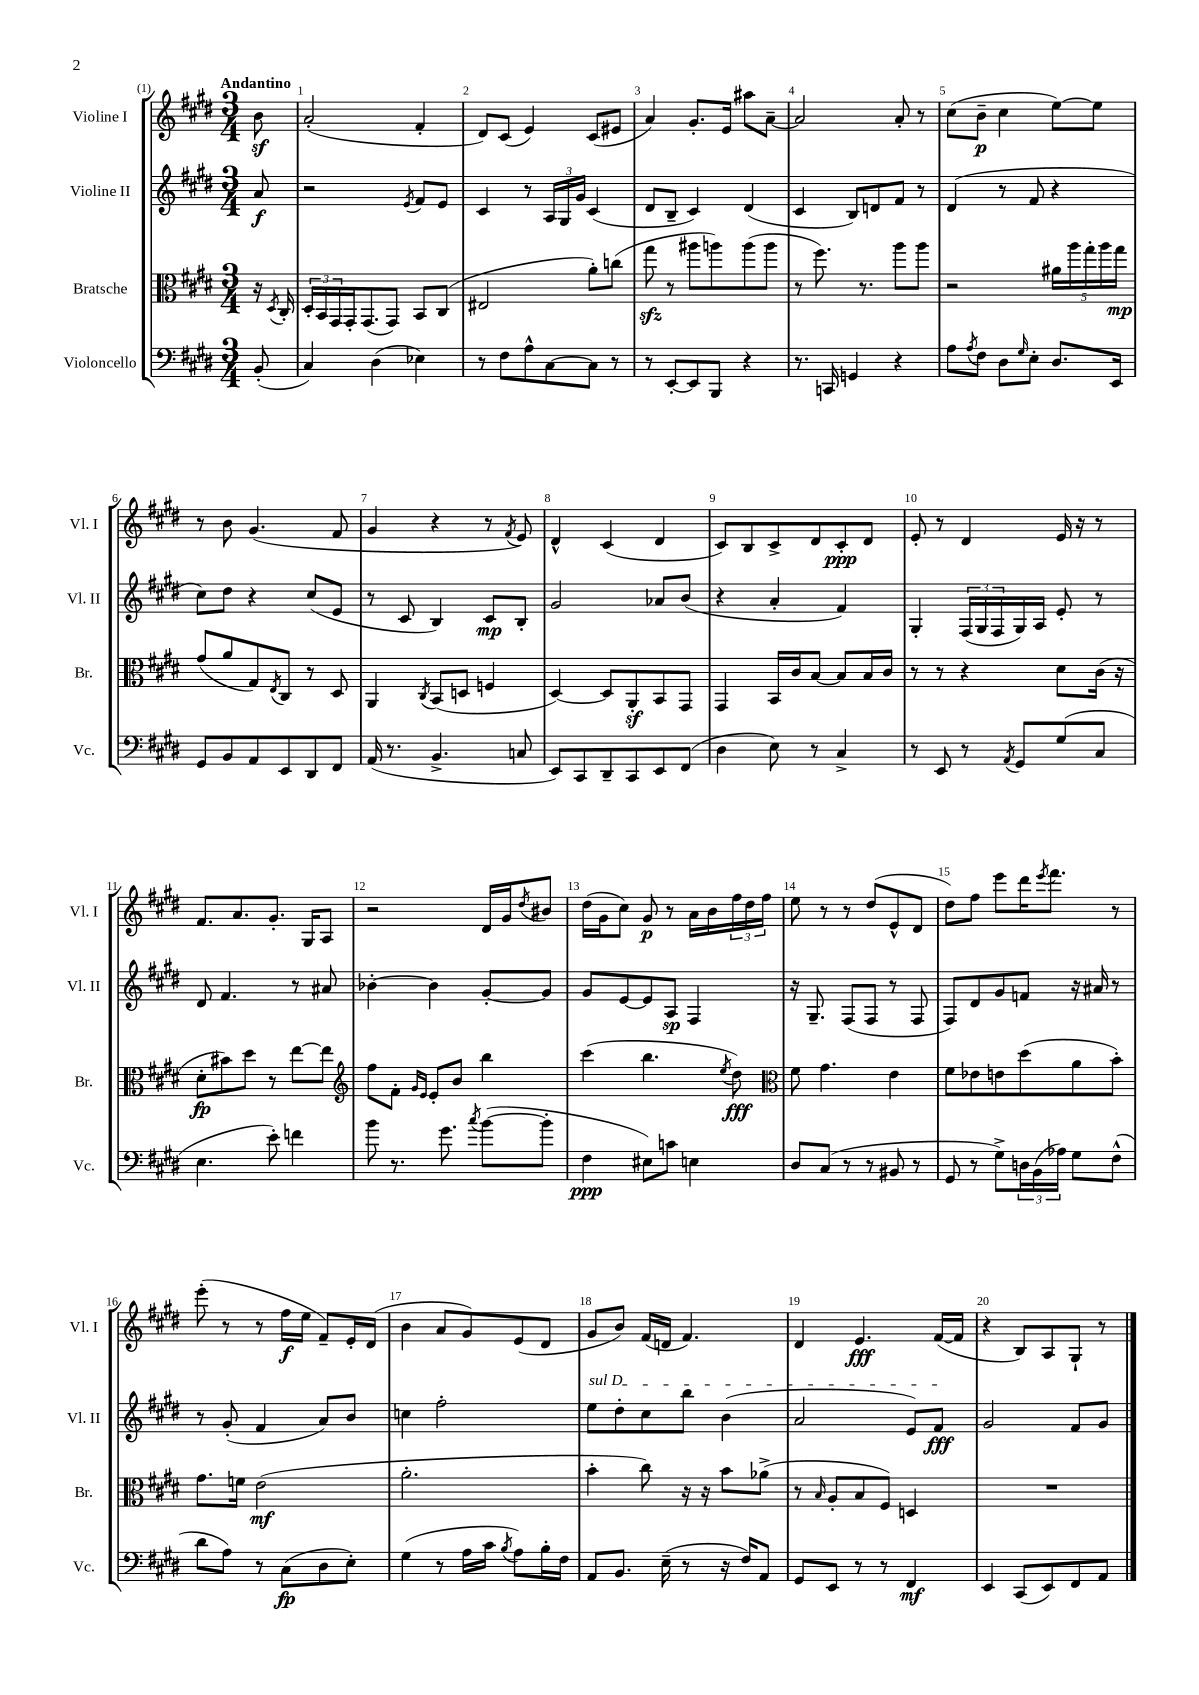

**kern	**dynam	**kern	**dynam	**kern	**dynam	**kern	**dynam
*part4	*part4	*part3	*part3	*part2	*part2	*part1	*part1
*staff4	*staff4	*staff3	*staff3	*staff2	*staff2	*staff1	*staff1
*I"Violoncello	*	*I"Bratsche	*	*I"Violine II	*	*I"Violine I	*
*I'Vc.	*	*I'Br.	*	*I'Vl. II	*	*I'Vl. I	*
*clefF4	*	*clefC3	*	*clefG2	*	*clefG2	*
*k[f#c#g#d#]	*	*k[f#c#g#d#]	*	*k[f#c#g#d#]	*	*k[f#c#g#d#]	*
*M3/4	*	*M3/4	*	*M3/4	*	*M3/4	*
=	=	=	=	=	=	=	=
!	!	!	!	!	!	!LO:TX:a:B:t=Andantino	!
(8BB'/	.	16r	.	8a/	f	8bz\	.
.	.	8qD#/	.	.	.	.	.
.	.	16C#'/	.	.	.	.	.
=1	=1	=1	=1	=1	=1	=1	=1
4C#/)	.	24D#'/LL	.	2r	.	(2a'/	.
.	.	24BB/	.	.	.	.	.
.	.	24GG#/	.	.	.	.	.
.	.	16GG#'/J	.	.	.	.	.
.	.	(8.GG#/	.	.	.	.	.
(4D#\	.	.	.	.	.	.	.
.	.	8GG#/J)	.	.	.	.	.
.	.	.	.	8qe/	.	.	.
4E-X\)	.	8BB/L	.	8f#/L	.	4f#'/	.
.	.	(8C#/J	.	8e/J	.	.	.
=2	=2	=2	=2	=2	=2	=2	=2
8r	.	2E#X/	.	4c#/	.	8d#/L)	.
8F#\L	.	.	.	.	.	(8c#/J	.
8A^^\	.	.	.	8r	.	4e/)	.
[8C#\	.	.	.	24A/LL	.	.	.
.	.	.	.	24G#/	.	.	.
.	.	.	.	24g#/JJ	.	.	.
8C#\J]	.	8a'\L)	.	(4c#/	.	(8c#/L	.
8r	.	(8ccn\J	.	.	.	8e#X/J	.
=3	=3	=3	=3	=3	=3	=3	=3
8r	.	8gg#zz\	.	8d#/L	.	4a/)	.
[8EE'/L	.	8r	.	8B~/J	.	.	.
8EE/]	.	8aa#X\L	.	4c#/)	.	8.g#'/L	.
8BBB/J	.	8aan\)	.	.	.	.	.
.	.	.	.	.	.	16e/Jk	.
4r	.	(8aa\	.	(4d#/	.	8aa#X\L	.
.	.	8aa\J	.	.	.	[8a~\J	.
=4	=4	=4	=4	=4	=4	=4	=4
8.r	.	8r	.	4c#/	.	2a/]	.
.	.	8.ff#\)	.	.	.	.	.
16CCn/	.	.	.	.	.	.	.
4GGn/	.	.	.	8B/L)	.	.	.
.	.	8.r	.	.	.	.	.
.	.	.	.	8dn/	.	.	.
4r	.	8aa\L	.	8f#/J	.	8a'/	.
.	.	8aa\J	.	8r	.	8r	.
=5	=5	=5	=5	=5	=5	=5	=5
8A\L	.	2r	.	(4d#/	.	(8cc#\L	.
8qA/	.	.	.	.	.	.	.
8F#\J	.	.	.	.	.	8b~\J	p
8D#\L	.	.	.	8r	.	4cc#\	.
16qqG#/	.	.	.	.	.	.	.
8E'\J	.	.	.	8f#/	.	.	.
8.D#/L	.	20a#X\LL	.	4r	.	[8ee\L)	.
.	.	20aa\	.	.	.	.	.
.	.	20gg#'\	.	.	.	.	.
.	.	.	.	.	.	8ee\J]	.
.	.	20aa\	.	.	.	.	.
16EE/Jk	.	.	.	.	.	.	.
.	.	20gg#\JJ	mp	.	.	.	.
!!LO:LB:g=z
=6	=6	=6	=6	=6	=6	=6	=6
8GG#/L	.	(8g#/L	.	8cc#\L)	.	8r	.
8BB/	.	8a/	.	8dd#\J	.	8b\	.
8AA/	.	8G#/)	.	4r	.	(4.g#/	.
.	.	8qE/	.	.	.	.	.
8EE/	.	8C#/J	.	.	.	.	.
8DD#/	.	8r	.	(8cc#/L	.	.	.
8FF#/J	.	8D#/	.	8e/J	.	8f#/	.
=7	=7	=7	=7	=7	=7	=7	=7
(16AA/	.	4AA/	.	8r	.	4g#/	.
8.r	.	.	.	.	.	.	.
.	.	.	.	8c#/	.	.	.
.	.	8qC#/	.	.	.	.	.
4.BB^/	.	(8BB/L	.	4B/)	.	4r	.
.	.	8Dn/J	.	.	.	.	.
.	.	4Fn/	.	8c#/L	mp	8r	.
.	.	.	.	.	.	8qf#/	.
8Cn/	.	.	.	8B'/J	.	8e/)	.
=8	=8	=8	=8	=8	=8	=8	=8
8EE/L)	.	[4D#/)	.	2g#/	.	4d#^^/	.
8CC#/	.	.	.	.	.	.	.
8DD#~/	.	8D#/L]	.	.	.	(4c#/	.
8CC#/	.	8AAz'/	.	.	.	.	.
8EE/	.	8BB/	.	8a-X/L	.	4d#/	.
(8FF#/J	.	8GG#/J	.	(8b/J	.	.	.
=9	=9	=9	=9	=9	=9	=9	=9
4D#\	.	4GG#/	.	4r	.	8c#/L)	.
.	.	.	.	.	.	8B/	.
8E\)	.	16BB/LL	.	4a'/	.	8c#^/	.
.	.	16c#/J	.	.	.	.	.
8r	.	[8B/J	.	.	.	8d#/	.
4C#^/	.	8B/L]	.	4f#/)	.	8c#'/	ppp
.	.	16B/L	.	.	.	8d#/J	.
.	.	16c#/JJ	.	.	.	.	.
=10	=10	=10	=10	=10	=10	=10	=10
8r	.	8r	.	4G#'/	.	8e'/	.
8EE/	.	8r	.	.	.	8r	.
8r	.	4r	.	(24F#/LL	.	4d#/	.
.	.	.	.	24G#/	.	.	.
.	.	.	.	24F#/	.	.	.
8qAA/	.	.	.	.	.	.	.
8GG#/L	.	.	.	16G#/)	.	.	.
.	.	.	.	16A/JJ	.	.	.
(8G#/	.	8d#\L	.	8e'/	.	16e/	.
.	.	.	.	.	.	16r	.
8C#/J	.	(16c#\Jk	.	8r	.	8r	.
.	.	16r	.	.	.	.	.
!!LO:LB:g=z
=11	=11	=11	=11	=11	=11	=11	=11
4.E\	.	8d#'\L	fp	8d#/	.	8.f#/L	.
.	.	8b#X\)	.	4.f#/	.	.	.
.	.	.	.	.	.	8.a/	.
.	.	8dd#\J	.	.	.	.	.
8e'\)	.	8r	.	.	.	8.g#'/J	.
4fn\	.	[8ee\L	.	8r	.	.	.
.	.	.	.	.	.	16G#/KL	.
.	.	8ee\J]	.	8a#X/	.	8A/J	.
=12	=12	=12	=12	=12	=12	=12	=12
*	*	*clefG2	*	*	*	*	*
8b\	.	8ff#\L	.	[4b-X'\	.	2r	.
8.r	.	8f#'\J	.	.	.	.	.
.	.	16qqg#/LL	.	.	.	.	.
.	.	16qqe/JJ	.	.	.	.	.
.	.	8e'/L	.	4b-\]	.	.	.
8.g#\	.	.	.	.	.	.	.
.	.	8b/J	.	.	.	.	.
8qcc#/	.	.	.	.	.	.	.
([8b\L	.	4bb\	.	[8g#'/L	.	16d#/LL	.
.	.	.	.	.	.	16g#/J	.
.	.	.	.	.	.	8qdd#/	.
8b'\J]	.	.	.	8g#/J]	.	8b#X/J	.
=13	=13	=13	=13	=13	=13	=13	=13
4F#\	ppp	(4ccc#\	.	8g#/L	.	(16dd#\LL	.
.	.	.	.	.	.	16g#\J	.
.	.	.	.	[8e/	.	8cc#\J)	.
8E#X\L)	.	4.bb\	.	8e/]	.	8g#/	p
8cn\J	.	.	.	8A/J	sp	8r	.
4En\	.	.	.	4F#/	.	16a\LL	.
.	.	.	.	.	.	16b\	.
.	.	8qee/	.	.	.	.	.
.	.	8dd#\)	fff	.	.	24ff#\	.
.	.	.	.	.	.	24dd#\	.
.	.	.	.	.	.	24ff#\JJ	.
=14	=14	=14	=14	=14	=14	=14	=14
*	*	*clefC3	*	*	*	*	*
8D#/L	.	8f#\	.	16r	.	8ee\	.
.	.	.	.	8.G#~/	.	.	.
(8C#/J	.	4.g#\	.	.	.	8r	.
8r	.	.	.	(8F#/L	.	8r	.
8r	.	.	.	8F#/J	.	(8dd#/L	.
8BB#X/	.	4e\	.	8r	.	8e^^/	.
8r	.	.	.	8F#/	.	8d#/J	.
=15	=15	=15	=15	=15	=15	=15	=15
8GG#/	.	8f#\L	.	8F#/L)	.	8dd#\L)	.
8r	.	8e-X\	.	8d#/	.	8ff#\J	.
8G#^\L)	.	8en\	.	8g#/	.	8eee\L	.
24Dn\L	.	(8dd#\	.	8fn/J	.	16ddd#\K	.
(24BB\	.	.	.	.	.	.	.
.	.	.	.	.	.	8qeee/	.
.	.	.	.	.	.	8.fff#\J	.
24A-X\JJ)	.	.	.	.	.	.	.
8G#\L	.	8a\	.	16r	.	.	.
.	.	.	.	16a#X/	.	.	.
(8F#^^\J	.	8b'\J)	.	8r	.	8r	.
!!LO:LB:g=z
=16	=16	=16	=16	=16	=16	=16	=16
8d#\L	.	8.g#\L	.	8r	.	(8eee'\	.
8A\J)	.	.	.	(8g#'/	.	8r	.
.	.	16fn\Jk	.	.	.	.	.
8r	.	(2e\	mf	4f#/	.	8r	.
(8C#\L	fp	.	.	.	.	16ff#\LL	f
.	.	.	.	.	.	16ee\JJ	.
8D#\	.	.	.	8a/L)	.	8f#~/L)	.
8E'\J)	.	.	.	8b/J	.	16e'/L	.
.	.	.	.	.	.	(16d#/JJ	.
=17	=17	=17	=17	=17	=17	=17	=17
(4G#\	.	2.a'\	.	4ccn\	.	4b\	.
8r	.	.	.	2ff#'\	.	8a/L	.
16A\LL	.	.	.	.	.	8g#/)	.
16c#\JJ	.	.	.	.	.	.	.
8qB/	.	.	.	.	.	.	.
8A\L)	.	.	.	.	.	(8e/	.
16B'\L	.	.	.	.	.	8d#/J	.
16F#\JJ	.	.	.	.	.	.	.
=18	=18	=18	=18	=18	=18	=18	=18
!	!	!	!	!LO:TX:a:i:t=sul D	!	!	!
8AA/L	.	4b'\	.	8ee\L	.	8g#/L	.
8.BB/J	.	.	.	8dd#'\	.	8b/J)	.
.	.	8cc#\)	.	8cc#\	.	(16f#/LL	.
(16E~\	.	.	.	.	.	16dn/JJ	.
8r	.	16r	.	8bb\J	.	4.f#/)	.
.	.	16r	.	.	.	.	.
16r	.	8b\L	.	(4b\	.	.	.
16F#/KL)	.	.	.	.	.	.	.
8AA/J	.	(8a-X^\J	.	.	.	.	.
=19	=19	=19	=19	=19	=19	=19	=19
8GG#/L	.	8r	.	2a/	.	4d#/	.
.	.	16qqB/	.	.	.	.	.
8EE/J	.	8A'/L	.	.	.	.	.
8r	.	8B/	.	.	.	4.e/	fff
8r	.	8F#/J)	.	.	.	.	.
4FF#/	mf	4Dn/	.	8e/L)	.	.	.
.	.	.	.	8f#/J	fff	([16f#/LL	.
.	.	.	.	.	.	16f#/JJ]	.
=20	=20	=20	=20	=20	=20	=20	=20
4EE/	.	2.r	.	2g#/	.	4r	.
(8CC#/L	.	.	.	.	.	8B/L)	.
8EE/)	.	.	.	.	.	8A/	.
8FF#/	.	.	.	8f#/L	.	8G#`/J	.
8AA/J	.	.	.	8g#/J	.	8r	.
==	==	==	==	==	==	==	==
*-	*-	*-	*-	*-	*-	*-	*-
